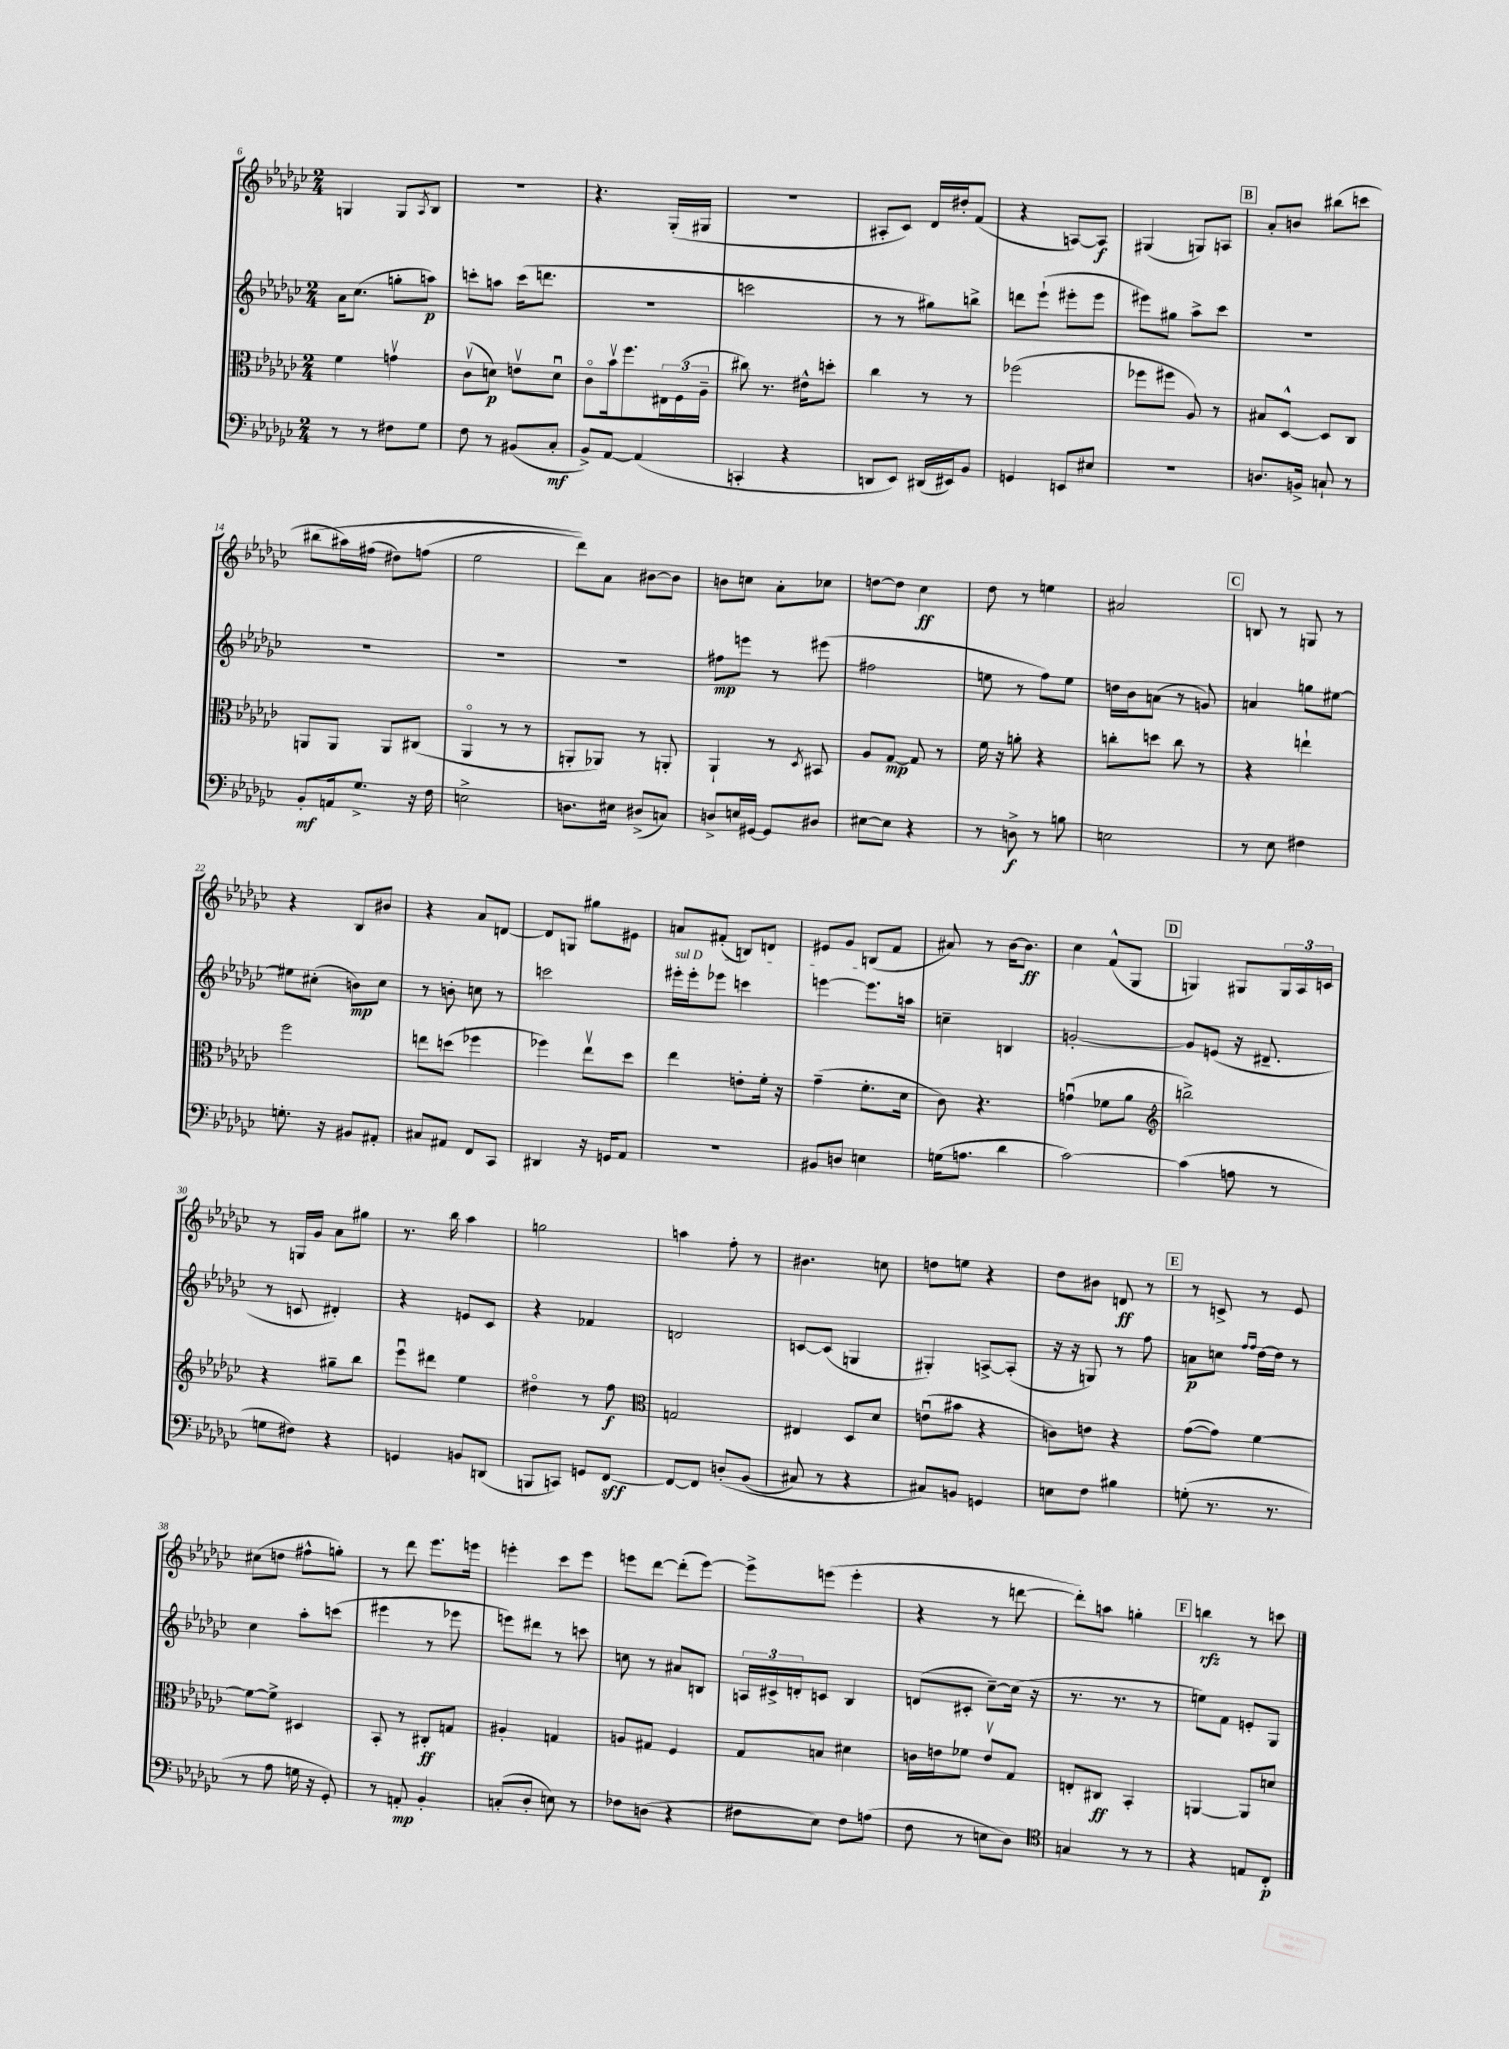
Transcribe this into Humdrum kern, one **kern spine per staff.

**kern	**dynam	**kern	**dynam	**kern	**dynam	**kern	**dynam
*part4	*part4	*part3	*part3	*part2	*part2	*part1	*part1
*staff4	*staff4	*staff3	*staff3	*staff2	*staff2	*staff1	*staff1
*clefF4	*	*clefC3	*	*clefG2	*	*clefG2	*
*k[b-e-a-d-g-c-]	*	*k[b-e-a-d-g-c-]	*	*k[b-e-a-d-g-c-]	*	*k[b-e-a-d-g-c-]	*
*M2/4	*	*M2/4	*	*M2/4	*	*M2/4	*
=6	=6	=6	=6	=6	=6	=6	=6
8r	.	4f\	.	16a-\KL	.	4Gn/	.
.	.	.	.	(8.cc-\J	.	.	.
8r	.	.	.	.	.	.	.
8F#X\L	.	4gnv\	.	8ggn'\L	.	8G/L	.
.	.	.	.	.	.	8qA-/	.
8G-\J	.	.	.	8aan\J)	p	8B-/J	.
=7	=7	=7	=7	=7	=7	=7	=7
8F\	.	(8c-v\L	.	8cccn'\L	.	2r	.
8r	.	8dn\J)	p	8aan\J	.	.	.
(8BB#X/L	.	8env\L	.	(16ccc\KL	.	.	.
.	.	.	.	8.dddn\J	.	.	.
8C-'/J	mf	8du\J	.	.	.	.	.
=8	=8	=8	=8	=8	=8	=8	=8
8BB-^/L)	.	8c-\L	.	2r	.	4.r	.
[8AA-/J	.	16b-v\k	.	.	.	.	.
.	.	8.ff\	.	.	.	.	.
(4AA-/]	.	.	.	.	.	.	.
.	.	24E#X\L	.	.	.	(16G-'/LL	.
.	.	(24F\	.	.	.	.	.
.	.	.	.	.	.	16G#X/JJ	.
.	.	24A-~\JJ	.	.	.	.	.
=9	=9	=9	=9	=9	=9	=9	=9
4CCn'/	.	8cc#X\)	.	2cccn\	.	2r	.
.	.	8.r	.	.	.	.	.
4r	.	.	.	.	.	.	.
.	.	16e#X^^\KL	.	.	.	.	.
.	.	8ddn'\J	.	.	.	.	.
=10	=10	=10	=10	=10	=10	=10	=10
8DDn/L	.	4cc-\	.	8r	.	8A#X'/L	.
8EE-/J)	.	.	.	8r	.	8c-/J)	.
(16DD#X/LL	.	8r	.	8gg#X\L)	.	16d-/LL	.
16EE#X/J)	.	.	.	.	.	16dd#X'/J	.
8BB-/J	.	8r	.	8bbn^\J	.	(8f/J	.
=11	=11	=11	=11	=11	=11	=11	=11
4GGn/	.	(2ff-X\	.	8dddn\L	.	4r	.
.	.	.	.	(8eee-`\J	.	.	.
8EEn/L	.	.	.	8eee#X'\L	.	[8An/L)	.
8E#X/J	.	.	.	8eee#\J	.	8A/J]	f
=12	=12	=12	=12	=12	=12	=12	=12
2r	.	8ff-X\L	.	8eee#X\L)	.	(4G#X/	.
.	.	8ff#X\J	.	8gg#X\J	.	.	.
.	.	8A-/)	.	8aa-^\L	.	8Gn/L)	.
.	.	8r	.	8ccc-\J	.	8An/J	.
!!LO:REH:place=s1:t=B
=13	=13	=13	=13	=13	=13	=13	=13
8.Dn/L	.	8B#X/L	.	2r	.	8a-'/L	.
.	.	[8D-^^/J	.	.	.	8bn/J	.
16BBn^/Jk	.	.	.	.	.	.	.
8Cn`/	.	8D-/L]	.	.	.	(8bb#X\L	.
8r	.	8C-/J	.	.	.	8cccn\J	.
!!LO:LB:g=z
=14	=14	=14	=14	=14	=14	=14	=14
8BB-'/L	mf	8AAn/L	.	2r	.	(8bb#X\L	.
16AAn/k	.	8AA/J	.	.	.	16aa#X\L)	.
8.G-^/J	.	.	.	.	.	(16ff#X\JJ	.
.	.	8AA/L	.	.	.	8dd#X\L)	.
16r	.	(8C#X/J	.	.	.	(8ffn\J	.
16F\	.	.	.	.	.	.	.
=15	=15	=15	=15	=15	=15	=15	=15
2En^\	.	4AA-/	.	2r	.	2ee-\	.
.	.	8r	.	.	.	.	.
.	.	8r	.	.	.	.	.
=16	=16	=16	=16	=16	=16	=16	=16
8.Dn\L	.	8AAn'/L	.	2r	.	8ddd-\L))	.
.	.	8AA-X/J)	.	.	.	8a-\J	.
16E#X\Jk	.	.	.	.	.	.	.
(8D#X^/L	.	8r	.	.	.	[8b#X\L	.
8Cn/J)	.	8AAn'/	.	.	.	8b#\J]	.
=17	=17	=17	=17	=17	=17	=17	=17
8Dn^/L	.	4AA-`/	.	8ff#X\L	mp	8bn\L	.
16En/L	.	.	.	8eeen\J	.	8ccn\J	.
[16GG#X/JJ	.	.	.	.	.	.	.
8GG#/L]	.	8r	.	8r	.	8a-'\L	.
.	.	8qD-/	.	.	.	.	.
8D#X/J	.	8BB#X/	.	(8eee#X\	.	8cc-X\J	.
=18	=18	=18	=18	=18	=18	=18	=18
[8E#X\L	.	8A-/L	.	2ff#X\	.	[8ddn\L	.
8E#\J]	.	[8G-/J	mp	.	.	8dd\J]	.
4r	.	8G-/]	.	.	.	4cc-\	ff
.	.	8r	.	.	.	.	.
=19	=19	=19	=19	=19	=19	=19	=19
8r	.	16f\	.	8een\	.	8dd-\	.
.	.	16r	.	.	.	.	.
8Dn^\	f	8an'\	.	8r	.	8r	.
8r	.	4r	.	8ff\L)	.	4een\	.
8Bn\	.	.	.	8ee\J	.	.	.
=20	=20	=20	=20	=20	=20	=20	=20
2En\	.	8ccn'\L	.	16ddn\LL	.	2a#X/	.
.	.	.	.	16b-\J	.	.	.
.	.	8ddn\J	.	(8an\J	.	.	.
.	.	8cc\	.	8r	.	.	.
.	.	8r	.	8gn/)	.	.	.
!!LO:REH:place=s1:t=C
=21	=21	=21	=21	=21	=21	=21	=21
8r	.	4r	.	4an/	.	8Bn/	.
8E-\	.	.	.	.	.	8r	.
4F#X\	.	4een`\	.	8ggn\L	.	8Gn/	.
.	.	.	.	[8ee#X\J	.	8r	.
!!LO:LB:g=z
=22	=22	=22	=22	=22	=22	=22	=22
8.Gn'\	.	2ff\	.	8ee#X\L]	.	4r	.
.	.	.	.	(8cc#X'\J	.	.	.
16r	.	.	.	.	.	.	.
8BB#X/L	.	.	.	8bn\L)	mp	8B-/L	.
8AA#X'/J	.	.	.	8cc#\J	.	8b#X/J	.
=23	=23	=23	=23	=23	=23	=23	=23
8C#X/L	.	8een\L	.	8r	.	4r	.
8AA#X/J	.	(8ddn\J	.	8bn'\	.	.	.
8FF/L	.	4ff-X\	.	8ccn\	.	8a-/L	.
8CC-/J	.	.	.	8r	.	[8dn/J	.
=24	=24	=24	=24	=24	=24	=24	=24
4DD#X/	.	4ff-X\)	.	2cccn\	.	8d/L]	.
.	.	.	.	.	.	8Gn/J	.
16r	.	8ee-v\L	.	.	.	8gg#X\L	.
16GGn/KL	.	.	.	.	.	.	.
8AA-/J	.	8dd-\J	.	.	.	8e#X\J	.
=25	=25	=25	=25	=25	=25	=25	=25
!	!	!	!	!LO:TX:a:i:t=sul D	!	!	!
2r	.	4ee-\	.	16eee#X'\LL	.	8an/L	.
.	.	.	.	16eee#'\J	.	.	.
.	.	.	.	8eee-X\J	.	(8f#X'/J	.
.	.	8en'\L	.	4cccn\	.	8Bn/L)	.
.	.	16f'\Jk	.	.	.	8dn/J	.
.	.	16r	.	.	.	.	.
=26	=26	=26	=26	=26	=26	=26	=26
8BB#X/L	.	(4g-~\	.	[4eeen\	.	8e#X/L	.
8Dn/J	.	.	.	.	.	8g-/J	.
4En\	.	8.f'\L	.	8.eee\L]	.	(8Bn/L	.
.	.	.	.	.	.	8f/J	.
.	.	16d-\Jk	.	16aan\Jk	.	.	.
=27	=27	=27	=27	=27	=27	=27	=27
(16Gn\KL	.	8c-\)	.	4ccn~\	.	8a#X/)	.
8.An\J	.	.	.	.	.	.	.
.	.	4.r	.	.	.	8r	.
4d-\	.	.	.	4Bn/	.	[16b-\KL	.
.	.	.	.	.	.	8.b-\J]	ff
=28	=28	=28	=28	=28	=28	=28	=28
[2c-\)	.	(4gnu\	.	[2gn'/	.	4cc-\	.
.	.	8f-X\L	.	.	.	(8f^^/L	.
.	.	8a-\J	.	.	.	8G-/J	.
!!LO:REH:place=s1:t=D
=29	=29	=29	=29	=29	=29	=29	=29
*	*	*clefG2	*	*	*	*	*
(4c-\]	.	2bbn^\)	.	8g/L]	.	4Gn/)	.
.	.	.	.	(8en/J	.	.	.
8An\	.	.	.	16r	.	8G#X/L	.
.	.	.	.	8.d#X~/	.	.	.
8r	.	.	.	.	.	24G#/L	.
.	.	.	.	.	.	24A-/	.
.	.	.	.	.	.	24cn/JJ	.
!!LO:LB:g=z
=30	=30	=30	=30	=30	=30	=30	=30
8Gn\L	.	4r	.	8r	.	8r	.
8F#X\J)	.	.	.	8cn/	.	16Gn/LL	.
.	.	.	.	.	.	16g-/JJ	.
4r	.	8gg#X~\L	.	4d#X'/)	.	8a-\L	.
.	.	8bb-\J	.	.	.	8gg#X\J	.
=31	=31	=31	=31	=31	=31	=31	=31
4GGn/	.	8eee-u\L	.	4r	.	8.r	.
.	.	8ddd#X\J	.	.	.	.	.
.	.	.	.	.	.	16bb-\	.
8BBn/L	.	4ee-\	.	8en/L	.	4aa-\	.
(8DDn/J	.	.	.	8c-/J	.	.	.
=32	=32	=32	=32	=32	=32	=32	=32
8BBBn/L	.	4dd#X\	.	4r	.	2ggn\	.
8CCn/J)	.	.	.	.	.	.	.
8GGn/L	.	8r	.	4f-X/	.	.	.
[8FF/J	sff	8ff\	f	.	.	.	.
=33	=33	=33	=33	=33	=33	=33	=33
*	*	*clefC3	*	*	*	*	*
8FF/L_	.	2Gn/	.	2dn/	.	4aan\	.
8FF/J]	.	.	.	.	.	.	.
(8Dn'/L	.	.	.	.	.	8ff'\	.
(8BB-/J	.	.	.	.	.	8r	.
=34	=34	=34	=34	=34	=34	=34	=34
8C#X/)	.	4E#X/	.	[8cn/L	.	4.b#X\	.
8r	.	.	.	(8c/J]	.	.	.
4r	.	8D-/L	.	4Gn/	.	.	.
.	.	8d-/J	.	.	.	8ccn\	.
=35	=35	=35	=35	=35	=35	=35	=35
8C#X/L)	.	(8enu\L	.	4G#X'/)	.	8ddn\L	.
8BBn/J	.	8b#X\J	.	.	.	8een\J	.
4GGn/	.	4r	.	[8An^/L	.	4r	.
.	.	.	.	(8A'/J]	.	.	.
=36	=36	=36	=36	=36	=36	=36	=36
8En\L	.	8cn\L)	.	16r	.	8dd-\L	.
.	.	.	.	16r	.	.	.
8F\J	.	8en\J	.	8Gn/)	.	8b#X\J	.
4B#X\	.	4r	.	8r	.	8dn/	ff
.	.	.	.	8ff\	.	8r	.
!!LO:REH:place=s1:t=E
=37	=37	=37	=37	=37	=37	=37	=37
(8Gn'\	.	([8g-\L	.	8an\L	p	8r	.
8.r	.	8g-\J])	.	8ccn\J	.	8cn^/	.
.	.	.	.	16qqff/LL	.	.	.
.	.	.	.	16qqff/JJ	.	.	.
.	.	[4f\	.	[16dd-\LL	.	8r	.
8.r	.	.	.	16dd-\JJ]	.	.	.
.	.	.	.	8r	.	8e-/	.
!!LO:LB:g=z
=38	=38	=38	=38	=38	=38	=38	=38
8r	.	8f\L_	.	4cc-\	.	(8cc#X\L	.
8A-\	.	8f^\J]	.	.	.	8ddn\J	.
16Gn\	.	4D#X/	.	8aa-'\L	.	8ff#X^^\L	.
16r	.	.	.	.	.	.	.
8GG-'/)	.	.	.	(8cccn\J	.	8ggn'\J)	.
=39	=39	=39	=39	=39	=39	=39	=39
8r	.	8BB-'/	.	4eee#X\	.	8r	.
8AAn'/	mp	8r	.	.	.	8ddd-\	.
4BB-'/	.	8C#X'/L	ff	8r	.	8.eee-\L	.
.	.	8Gn/J	.	8eee-X\	.	.	.
.	.	.	.	.	.	16eeen\Jk	.
=40	=40	=40	=40	=40	=40	=40	=40
(8Cn'/L	.	4A#X'/	.	8eeen\L)	.	4eeen'\	.
8D-'/J	.	.	.	8ddd#X\J	.	.	.
8En\)	.	4Gn/	.	8r	.	8ccc-\L	.
8r	.	.	.	8cccn\	.	8eee\J	.
=41	=41	=41	=41	=41	=41	=41	=41
8F-X\L	.	8An/L	.	8ccn\	.	8eeen\L	.
(8Dn\J	.	8G#X/J	.	8r	.	[8ddd-\J	.
4r	.	4F/	.	8a#X/L	.	(8ddd-'\L]	.
.	.	.	.	8Bn/J	.	[8eee\J)	.
=42	=42	=42	=42	=42	=42	=42	=42
8F#X\L	.	8G-/L	.	24An/LL	.	8eee^\L]	.
.	.	.	.	24c#X^/	.	.	.
.	.	.	.	24dn'/J	.	.	.
8E-\J)	.	8Bn/J	.	8cn/J	.	(8eeen\J	.
8F#\L	.	4d#X\	.	4B-/	.	4eee'\	.
(8An\J	.	.	.	.	.	.	.
=43	=43	=43	=43	=43	=43	=43	=43
8F\	.	16cn\LL	.	(8dn/L	.	4r	.
.	.	16en\J	.	.	.	.	.
8r	.	8f-X\J	.	8c#X'/J	.	.	.
8En\L	.	8ev/L	.	[8cc-~\L)	.	8r	.
8D-\J)	.	8G-/J	.	(16cc-\Jk]	.	[8dddn\	.
.	.	.	.	16r	.	.	.
=44	=44	=44	=44	=44	=44	=44	=44
*clefC4	*	*	*	*	*	*	*
4Gn/	.	8En'/L	.	8.r	.	8ddd'\L])	.
.	.	8C#X/J	ff	.	.	8aan\J	.
.	.	.	.	8.r	.	.	.
8r	.	4BB-'/	.	.	.	4ggn'\	.
8r	.	.	.	8r	.	.	.
!!LO:REH:place=s1:t=F
=45	=45	=45	=45	=45	=45	=45	=45
4r	.	[4AAn/	.	8een\L)	.	4bbn\	rfz
.	.	.	.	8f\J	.	.	.
8En/L	.	8AA/L]	.	8en'/L	.	8r	.
8C-'/J	p	8dn/J	.	8G-/J	.	8cccn\	.
==	==	==	==	==	==	==	==
*-	*-	*-	*-	*-	*-	*-	*-
